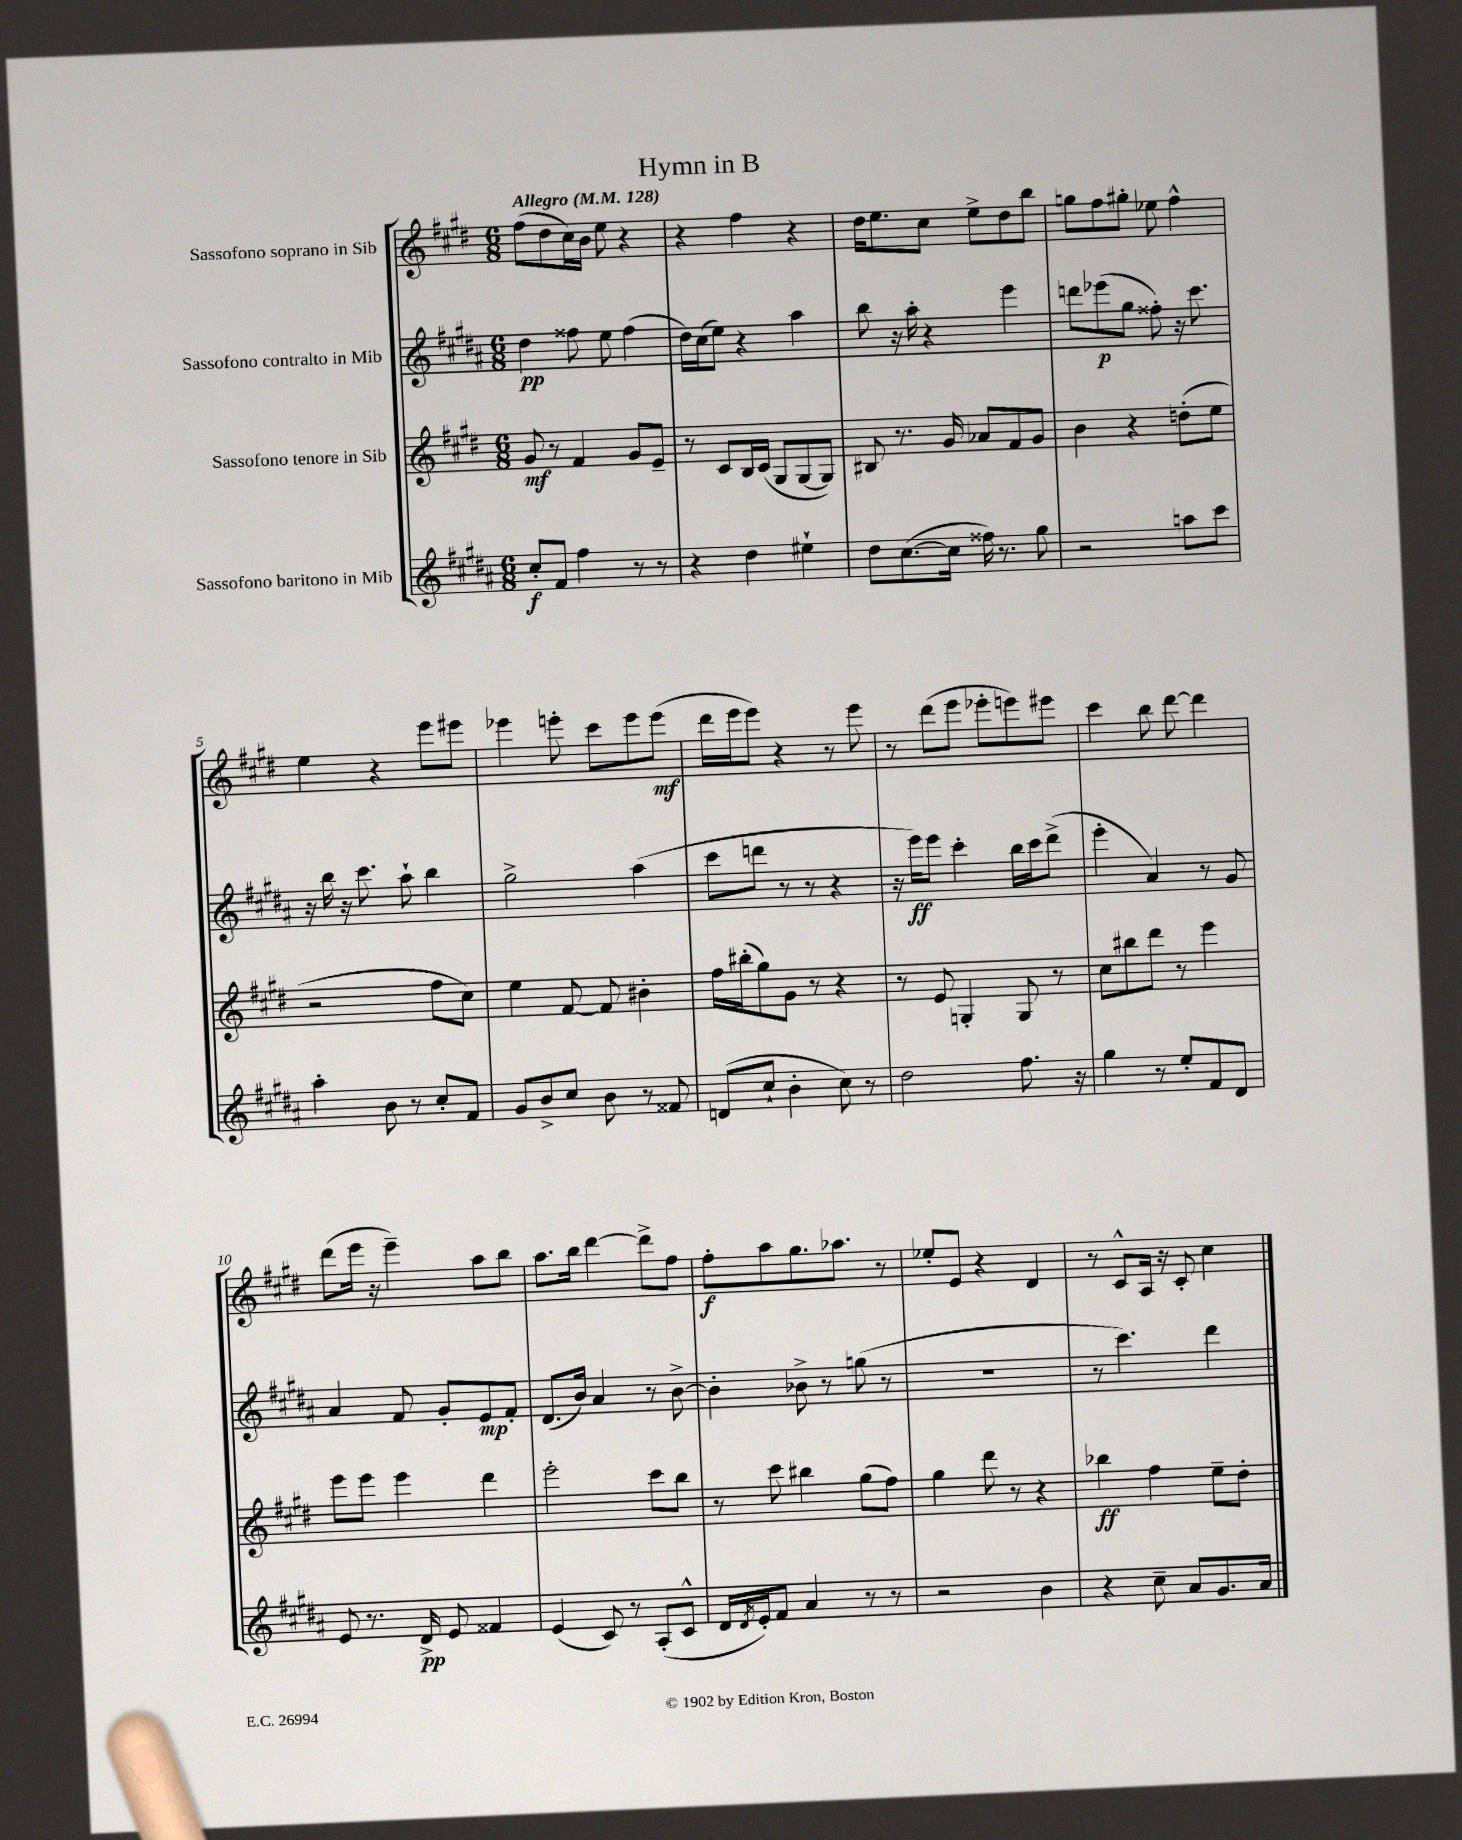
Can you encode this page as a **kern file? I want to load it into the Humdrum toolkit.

**kern	**kern	**kern	**kern
*staff4	*staff3	*staff2	*staff1
*clefG2	*clefG2	*clefG2	*clefG2
*k[f#c#g#d#a#]	*k[f#c#g#d#]	*k[f#c#g#d#a#]	*k[f#c#g#d#]
*M6/8	*M6/8	*M6/8	*M6/8
*MM128	*MM128	*MM128	*MM128
8cc#'	8g#	4dd#	(8ff#
8f#	8r	.	8dd#
4ff#	4f#	8ff##	16cc#)
.	.	.	16b
.	.	8ee	8ee
8r	8g#	(4ff##	4r
8r	8e~	.	.
=	=	=	=
4r	8r	16dd#)	4r
.	.	(16cc#	.
.	8c#	8ee)	.
4dd#	16B	4r	4ff#
.	(16c#	.	.
.	8G#	.	.
4ee#`	[8G#	4aa#	4r
.	8G#])	.	.
=	=	=	=
8dd#	8B#	8bb	16dd#
.	.	.	8.ee
([8.cc#	8.r	16r	.
.	.	16aa#'	.
.	.	4r	8cc#
16cc#]	16g#	.	.
16ff##)	8a-	.	8ee^
8.r	.	.	.
.	8f#	4eee	8dd#
8gg#	8g#	.	8bb
=	=	=	=
2r	4b	8ddd	8gg
.	.	(8eee-	8ff#
.	4r	8gg#	8gg#'
.	.	8ff##')	8ee-
8aa	(8dd'	16r	4ff#^^
.	.	8.ccc#	.
8ccc#	8ee	.	.
=	=	=	=
4aa#'	2r	16r	4ee
.	.	16bb	.
.	.	16r	.
.	.	8.ccc#	.
8b	.	.	4r
8r	.	8aa#`	.
8cc#'	8ff#	4bb	8eee
8f#	8cc#)	.	8eee#
=	=	=	=
8g#	4ee	2gg#^	4eee-
8b^	.	.	.
8cc#	[8f#	.	8eee'
8b	8f#]	.	8ccc#
8r	4b#'	(4aa#	8eee
8f##	.	.	(8eee
=	=	=	=
(8d	16ff#	8ccc#	16ddd#
.	(16bb#'	.	16eee
8cc#`	8gg#)	8ddd	8eee)
4b'	8g#	8r	4r
.	8r	8r	.
8cc#)	4r	4r	8r
8r	.	.	8eee
=	=	=	=
2dd#	8r	16r	8r
.	.	16eee)	.
.	8e	8eee	(8ddd#
.	4G'	4ccc#'	8eee
.	.	.	8eee-'
8.ff#	8G	16bb	8eee)
.	.	16ccc#	.
.	8r	(8ddd#^	8eee#
16r	.	.	.
=	=	=	=
4gg#	8cc#	4eee'	4ccc#
.	8bb#	.	.
8r	8ddd#	4a#)	8bb
8ee'	8r	.	[8ddd#
8f#	4eee	8r	4ddd#]
8d#	.	8g#	.
=	=	=	=
8e	8eee	4a#	(8ddd#
8.r	8eee	.	16eee
.	.	.	16r
.	4eee	8f#	4eee~)
16d#^	.	.	.
8e	.	8g#'	.
4f##	4ddd#	8e	8aa
.	.	8f#'	8bb
=	=	=	=
(4e	2eee'	(8.d#	8.aa
.	.	16b)	16bb
8c#)	.	4a#	[4ddd#
8r	.	.	.
(8A#'	8ccc#	8r	8ddd#^]
8c#^^	8bb	[8b^	8ff#
=	=	=	=
16d#	8r	4b']	8ff#'
8qd#	.	.	.
16e')	.	.	.
8f#	8ccc#	.	8aa
4a#	4bb#	8b-^	8.gg#
.	.	8r	.
.	.	.	8.aa-
8r	(8gg#	(8gg	.
8r	8ff#)	8r	8r
=	=	=	=
2r	4gg#	2.r	8ee-'
.	.	.	8e
.	8ddd#	.	4r
.	8r	.	.
4b	4r	.	4d#
=	=	=	=
4r	4bb-	8r	8r
.	.	4.ccc#)	8c#^^
8cc#~	4ff#	.	16A
.	.	.	16r
8a#	.	.	8c#'
8.g#	8ee~	4ddd#	4cc#
.	8dd#'	.	.
16a#	.	.	.
==	==	==	==
*-	*-	*-	*-
